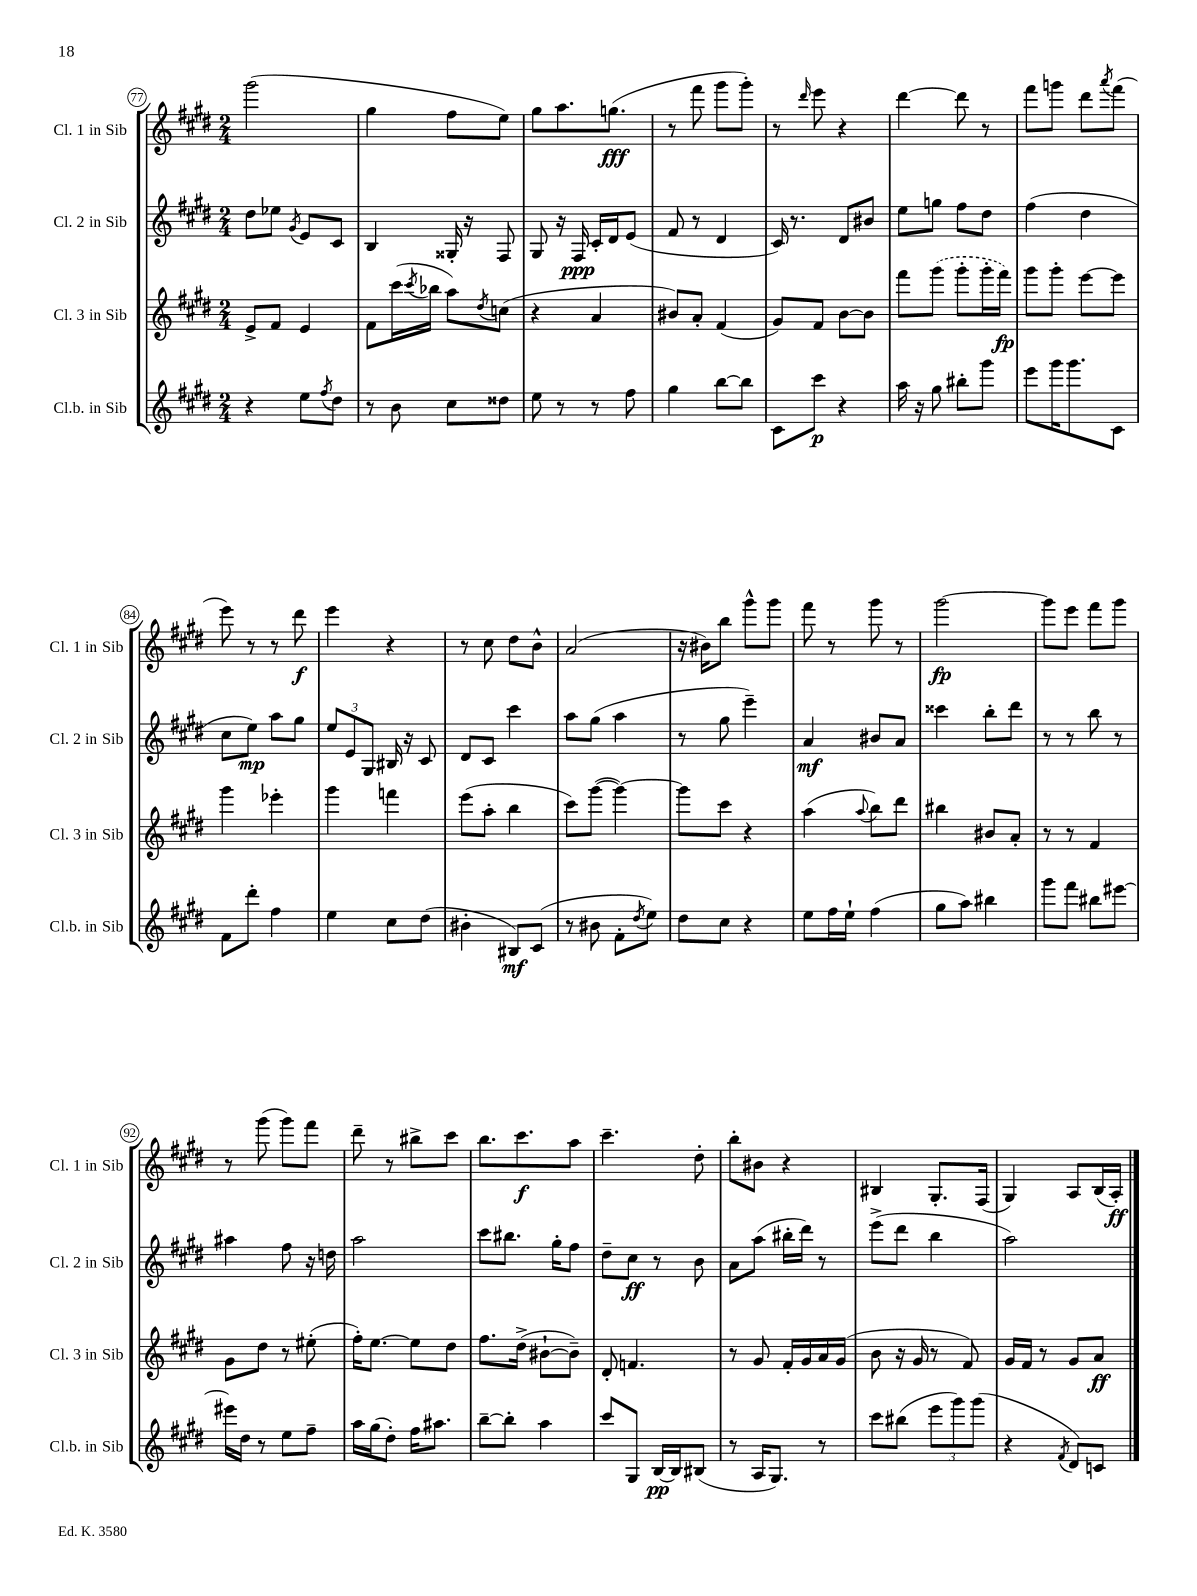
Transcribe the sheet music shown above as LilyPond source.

<<
\new StaffGroup <<
\new Staff = "s0" \with { instrumentName = "Cl. 1 in Sib" shortInstrumentName = "Cl. 1 in Sib" } {
    \clef treble \key e \major \numericTimeSignature \time 2/4
    gis'''2( |
    gis''4 fis''8 e''8) |
    gis''8 a''8. g''8.\fff( |
    r8 fis'''8 gis'''8 gis'''8-.) |
    r8 \grace { dis'''16 } e'''8 r4 |
    dis'''4~ dis'''8 r8 |
    fis'''8 g'''8 dis'''8 \acciaccatura { a'''8 } fis'''8( |
    e'''8) r8 r8 dis'''8\f |
    e'''4 r4 |
    r8 cis''8 dis''8 b'8-^ |
    a'2( |
    r16 bis'16) b''8 gis'''8-^ gis'''8 |
    fis'''8 r8 gis'''8 r8 |
    gis'''2~\fp |
    gis'''8 e'''8 fis'''8 gis'''8 |
    r8 gis'''8( gis'''8) fis'''8 |
    dis'''8-- r8 bis''8-> cis'''8 |
    b''8. cis'''8.\f a''8 |
    cis'''4.-- dis''8-. |
    b''8-. bis'8 r4 |
    bis4 gis8.-. fis16( |
    gis4) a8 b16( a16-.\ff) \bar "|." |
}
\new Staff = "s1" \with { instrumentName = "Cl. 2 in Sib" shortInstrumentName = "Cl. 2 in Sib" } {
    \clef treble \key e \major \numericTimeSignature \time 2/4
    dis''8 ees''8 \acciaccatura { gis'8 } e'8 cis'8 |
    b4 gisis16-. r16 fis8 |
    gis8 r16 fis16\ppp cis'16-. dis'16 e'8( |
    fis'8 r8 dis'4 |
    cis'16) r8. dis'8 bis'8 |
    e''8 g''8 fis''8 dis''8 |
    fis''4( dis''4 |
    cis''8 e''8\mp) a''8 gis''8 |
    \tuplet 3/2 { e''8 e'8 gis8 } bis16 r16 cis'8 |
    dis'8 cis'8 cis'''4 |
    a''8 gis''8( a''4 |
    r8 gis''8 e'''4--) |
    a'4\mf bis'8 a'8 |
    cisis'''4 b''8-. dis'''8 |
    r8 r8 b''8 r8 |
    ais''4 fis''8 r16 d''16 |
    a''2 |
    cis'''8 bis''8. gis''16-. fis''8 |
    dis''8-- cis''8\ff r8 b'8 |
    a'8 a''8( bis''16-. dis'''16) r8 |
    e'''8->( dis'''8 b''4 |
    a''2) \bar "|." |
}
\new Staff = "s2" \with { instrumentName = "Cl. 3 in Sib" shortInstrumentName = "Cl. 3 in Sib" } {
    \clef treble \key e \major \numericTimeSignature \time 2/4
    e'8-> fis'8 e'4 |
    fis'8 cis'''16( \acciaccatura { cis'''8 } bes''16 a''8) \acciaccatura { dis''8 } c''8( |
    r4 a'4 |
    bis'8) a'8-. fis'4( |
    gis'8) fis'8 b'8~ b'8 |
    fis'''8 \once \slurDashed gis'''8( gis'''8-. gis'''16-. fis'''16\fp) |
    gis'''8 gis'''8-. e'''8~ e'''8 |
    gis'''4 ees'''4-. |
    gis'''4 f'''4 |
    e'''8( a''8-. b''4 |
    cis'''8) gis'''8~( gis'''4~) |
    gis'''8 cis'''8 r4 |
    a''4( \appoggiatura { a''8 } b''8) dis'''8 |
    bis''4 bis'8 a'8-. |
    r8 r8 fis'4 |
    gis'8 dis''8 r8 eis''8-.( |
    fis''16-.) e''8.~ e''8 dis''8 |
    fis''8. dis''16->( bis'8~-! bis'8--) |
    dis'8-. f'4. |
    r8 gis'8 fis'16-. gis'16 a'16 gis'16( |
    b'8 r16 gis'16 r8 fis'8) |
    gis'16 fis'16 r8 gis'8 a'8\ff \bar "|." |
}
\new Staff = "s3" \with { instrumentName = "Cl.b. in Sib" shortInstrumentName = "Cl.b. in Sib" } {
    \clef treble \key e \major \numericTimeSignature \time 2/4
    r4 e''8 \acciaccatura { fis''8 } dis''8 |
    r8 b'8 cis''8 disis''8 |
    e''8 r8 r8 fis''8 |
    gis''4 b''8~ b''8 |
    cis'8 cis'''8\p r4 |
    a''16 r16 gis''8 bis''8-. gis'''8 |
    e'''8 gis'''16 gis'''8. cis'8 |
    fis'8 dis'''8-. fis''4 |
    e''4 cis''8 dis''8( |
    bis'4-. bis8\mf) cis'8( |
    r8 bis'8 fis'8-. \acciaccatura { dis''8 } e''8) |
    dis''8 cis''8 r4 |
    e''8 fis''16 e''16-! fis''4( |
    gis''8 a''8) bis''4 |
    gis'''8 fis'''8 bis''8 eis'''8~ |
    eis'''16 dis''16 r8 e''8 fis''8-- |
    a''16 gis''16( dis''8-.) fis''16 ais''8. |
    b''8~-- b''8-. a''4 |
    cis'''8 gis8 b16~\pp b16 bis8( |
    r8 a16 gis8.) r8 |
    cis'''8 bis''8( \tuplet 3/2 { e'''8 gis'''8) gis'''8( } |
    r4 \acciaccatura { fis'8 } dis'8) c'8 \bar "|." |
}
>>
>>
\layout { \context { \Score currentBarNumber = #77 \override BarNumber.stencil = #(make-stencil-circler 0.1 0.3 ly:text-interface::print) } }
